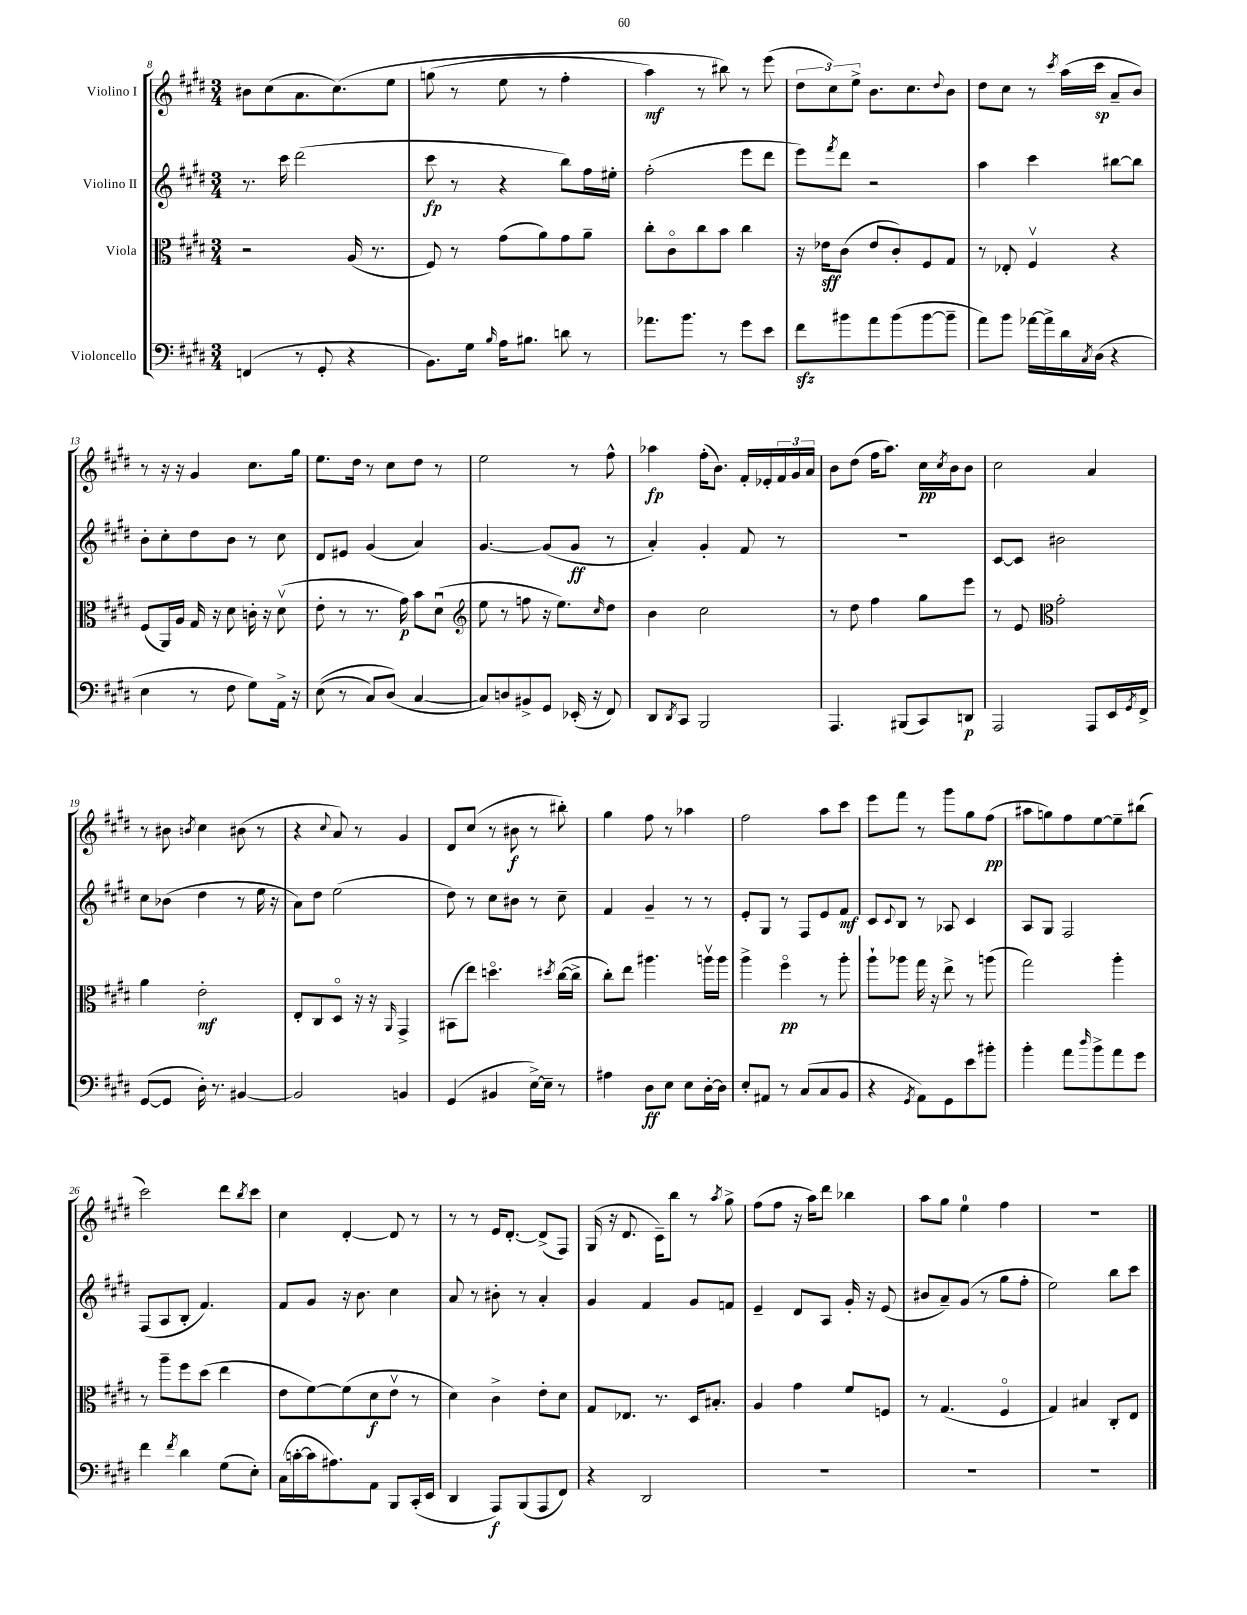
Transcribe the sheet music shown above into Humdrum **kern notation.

**kern	**dynam	**kern	**dynam	**kern	**dynam	**kern	**dynam
*part4	*part4	*part3	*part3	*part2	*part2	*part1	*part1
*staff4	*staff4	*staff3	*staff3	*staff2	*staff2	*staff1	*staff1
*I"Violoncello	*	*I"Viola	*	*I"Violino II	*	*I"Violino I	*
*clefF4	*	*clefC3	*	*clefG2	*	*clefG2	*
*k[f#c#g#d#]	*	*k[f#c#g#d#]	*	*k[f#c#g#d#]	*	*k[f#c#g#d#]	*
*M3/4	*	*M3/4	*	*M3/4	*	*M3/4	*
=8	=8	=8	=8	=8	=8	=8	=8
(4FFn/	.	2r	.	8.r	.	8b#X\L	.
.	.	.	.	.	.	(8cc#\	.
.	.	.	.	16ccc#\	.	.	.
8r	.	.	.	(2ddd#\	.	8.a\	.
8GG#'/	.	.	.	.	.	.	.
.	.	.	.	.	.	(8.cc#\)	.
4r	.	(16A/	.	.	.	.	.
.	.	8.r	.	.	.	.	.
.	.	.	.	.	.	8ee\J	.
=9	=9	=9	=9	=9	=9	=9	=9
8.BB\L)	.	8F#/)	.	8ccc#\	fp	(8ggn\	.
.	.	8r	.	8r	.	8r	.
16G#\Jk	.	.	.	.	.	.	.
16qqB/	.	.	.	.	.	.	.
16A\KL	.	(8g#\L	.	4r	.	8ee\	.
8.B#X\J	.	.	.	.	.	.	.
.	.	8a\)	.	.	.	8r	.
8dn\	.	8g#\	.	8bb\L)	.	4ff#'\	.
8r	.	8a~\J	.	16ff#\L	.	.	.
.	.	.	.	16ee#X'\JJ	.	.	.
=10	=10	=10	=10	=10	=10	=10	=10
8.a-X\L	.	8cc#'\L	.	(2ff#'\	.	4aa\)	mf
.	.	8c#\	.	.	.	.	.
8.b\J	.	.	.	.	.	.	.
.	.	8cc#\	.	.	.	8r	.
8r	.	8b\J	.	.	.	8bb#X\)	.
8g#\L	.	4cc#\	.	8eee\L	.	8r	.
8e\J	.	.	.	8ddd#\J	.	(8eee\	.
=11	=11	=11	=11	=11	=11	=11	=11
8f#zz\L	.	16r	.	8eee\L)	.	12dd#\L	.
.	.	16e-X\KL	sff	.	.	.	.
.	.	.	.	.	.	12cc#\)	.
.	.	.	.	8qfff#/	.	.	.
8b#X\	.	(8c#\J	.	8ddd#\J	.	.	.
.	.	.	.	.	.	12ee^\J	.
8a\	.	8e-/L	.	2r	.	8.b\L	.
(8b#\	.	8c#'/)	.	.	.	.	.
.	.	.	.	.	.	8.cc#\	.
[8b#\	.	8F#/	.	.	.	.	.
.	.	.	.	.	.	8qqdd#/	.
8b#~\J]	.	8G#/J	.	.	.	8b\J	.
=12	=12	=12	=12	=12	=12	=12	=12
8a\L)	.	8r	.	4aa\	.	8dd#\L	.
8b\J	.	8E-X'/	.	.	.	8cc#\J	.
[16a-X\LL	.	4F#v/	.	4ccc#\	.	8r	.
16a-^\]	.	.	.	.	.	.	.
.	.	.	.	.	.	8qccc#/	.
16d#\	.	.	.	.	.	(16aa\LL	.
8qC#/	.	.	.	.	.	.	.
(16D#\JJ	.	.	.	.	.	16ccc#\JJ	sp
4r	.	4r	.	[8bb#X\L	.	8a~/L	.
.	.	.	.	8bb#\J]	.	8b/J)	.
!!LO:LB:g=z
=13	=13	=13	=13	=13	=13	=13	=13
4E\	.	(8F#/L	.	8b'\L	.	8r	.
.	.	16AA/L)	.	8cc#'\	.	16r	.
.	.	16A/JJ	.	.	.	16r	.
8r	.	16G#/	.	8dd#\	.	4g#/	.
.	.	16r	.	.	.	.	.
8F#\	.	8d#\	.	8b\J	.	.	.
8G#\L)	.	16cn'\	.	8r	.	8.cc#\L	.
.	.	16r	.	.	.	.	.
16AA^\Jk	.	(8d#v\	.	8cc#\	.	.	.
16r	.	.	.	.	.	16gg#\Jk	.
=14	=14	=14	=14	=14	=14	=14	=14
((8E\	.	8e'\	.	8d#/L	.	8.ee\L	.
8r	.	8r	.	8e#X/J	.	.	.
.	.	.	.	.	.	16dd#\Jk	.
8C#/L)	.	8.r	.	(4g#/	.	8r	.
(8D#/J)	.	.	.	.	.	8cc#\L	.
.	.	16g#\)	p	.	.	.	.
[4C#/	.	8b\L	.	4a/)	.	8dd#\J	.
.	.	(8d#u\J	.	.	.	8r	.
=15	=15	=15	=15	=15	=15	=15	=15
*	*	*clefG2	*	*	*	*	*
8C#/L])	.	8ee\	.	[4.g#/	.	2ee\	.
8Dn/	.	8r	.	.	.	.	.
8BB#X^/	.	8ffn\	.	.	.	.	.
8GG#/J	.	16r	.	(8g#/L]	.	.	.
.	.	8.ee\L)	.	.	.	.	.
(16EE-X'/	.	.	.	8g#/J	ff	8r	.
16r	.	.	.	.	.	.	.
.	.	16qqcc#/	.	.	.	.	.
8FF#/)	.	8dd#\J	.	8r	.	8ff#^^\	.
=16	=16	=16	=16	=16	=16	=16	=16
8DD#/L	.	4b\	.	4a'/)	.	4aa-X\	fp
8qDD#/	.	.	.	.	.	.	.
8CC#/J	.	.	.	.	.	.	.
2BBB/	.	2cc#\	.	4g#'/	.	(16ff#'\KL	.
.	.	.	.	.	.	8.b\J)	.
.	.	.	.	8f#/	.	16f#'/LL	.
.	.	.	.	.	.	16e-X'/	.
.	.	.	.	8r	.	24f#/	.
.	.	.	.	.	.	24g#/	.
.	.	.	.	.	.	24a/JJ	.
=17	=17	=17	=17	=17	=17	=17	=17
4.AAA/	.	8r	.	2.r	.	8b\L	.
.	.	8dd#\	.	.	.	(8dd#\J	.
.	.	4ff#\	.	.	.	16ff#\KL	.
.	.	.	.	.	.	8.aa\J)	.
(8BBB#X/L	.	.	.	.	.	.	.
8CC#/)	.	8gg#\L	.	.	.	16cc#\LL	pp
.	.	.	.	.	.	8qcc#/	.
.	.	.	.	.	.	16b\J	.
8DDn/J	p	8eee\J	.	.	.	8b\J	.
=18	=18	=18	=18	=18	=18	=18	=18
2AAA/	.	8r	.	[8c#/L	.	2cc#\	.
.	.	8e/	.	8c#/J]	.	.	.
*	*	*clefC3	*	*	*	*	*
.	.	2g#'\	.	2b#X\	.	.	.
8AAA/L	.	.	.	.	.	4a/	.
16EE/L	.	.	.	.	.	.	.
8qGG#/	.	.	.	.	.	.	.
16FF#^/JJ	.	.	.	.	.	.	.
!!LO:LB:g=z
=19	=19	=19	=19	=19	=19	=19	=19
([8GG#/L	.	4a\	.	8cc#\L	.	8r	.
8GG#/J]	.	.	.	(8b-X\J	.	8b#X\	.
.	.	.	.	.	.	8qbn/	.
16D#'\)	.	2e'\	mf	4dd#\	.	4cc#\	.
8.r	.	.	.	.	.	.	.
[4BB#X/	.	.	.	8r	.	(8b#X\	.
.	.	.	.	16ee\	.	8r	.
.	.	.	.	16r	.	.	.
=20	=20	=20	=20	=20	=20	=20	=20
2BB#/]	.	8E'/L	.	8a\L)	.	4r	.
.	.	8C#/	.	8dd#\J	.	.	.
.	.	.	.	.	.	8qqcc#/	.
.	.	8D#/J	.	(2ee\	.	8a/)	.
.	.	16r	.	.	.	8r	.
.	.	16r	.	.	.	.	.
.	.	16qqAA/	.	.	.	.	.
4BBn/	.	4GG#^/	.	.	.	4g#/	.
=21	=21	=21	=21	=21	=21	=21	=21
(4GG#/	.	(8BB#X\L	.	8dd#\)	.	8d#/L	.
.	.	8ee\J)	.	8r	.	(8cc#/J	.
4BB#X/	.	4.ddn\	.	8cc#\L	.	8r	.
.	.	.	.	8b#X\J	.	8b#X\	f
[16E^\LL)	.	.	.	8r	.	8r	.
16E~\JJ]	.	.	.	.	.	.	.
.	.	8qdd#X/	.	.	.	.	.
8r	.	([16cc#\LL	.	8cc#~\	.	8bb#X'\)	.
.	.	16cc#^\JJ]	.	.	.	.	.
=22	=22	=22	=22	=22	=22	=22	=22
4A#X\	.	8cc#'\L)	.	4f#/	.	4gg#\	.
.	.	8ee\J	.	.	.	.	.
8D#\L	ff	4.aa#X\	.	4g#~/	.	8ff#\	.
8E\J	.	.	.	.	.	8r	.
8E\L	.	.	.	8r	.	4aa-X\	.
[16D#'\L	.	16aanv\LL	.	8r	.	.	.
16D#\JJ]	.	16aa\JJ	.	.	.	.	.
=23	=23	=23	=23	=23	=23	=23	=23
8E'/L	.	4aa^\	.	8e'/L	.	2ff#\	.
8AA#X/J	.	.	.	8G#/J	.	.	.
8r	.	4ff#\	pp	8r	.	.	.
(8C#/L	.	.	.	8F#/L	.	.	.
8C#/	.	8r	.	8e/	.	8aa\L	.
8BB/J	.	8aa'\	.	8f#/J	mf	8ccc#\J	.
=24	=24	=24	=24	=24	=24	=24	=24
4r	.	8aa`\L	.	8c#/L	.	8eee\L	.
.	.	.	.	8qqc#/	.	.	.
.	.	8aa-X\J	.	8B/J	.	8fff#\J	.
8qGG#/	.	.	.	.	.	.	.
8AA\L)	.	16gg#\	.	8r	.	8r	.
.	.	16r	.	.	.	.	.
8GG#\	.	8ee^\	.	8A-X/	.	8ggg#\L	.
8e\	.	8r	.	4c#/	.	8gg#\	.
8b#X'\J	.	(8aan\	.	.	.	(8ff#\J	pp
=25	=25	=25	=25	=25	=25	=25	=25
4b'\	.	2gg#\)	.	8A/L	.	8aa#X\L	.
.	.	.	.	8G#/J	.	8ggn\)	.
8a\L	.	.	.	2F#/	.	8ff#\	.
16qqdd#/	.	.	.	.	.	.	.
8b^\	.	.	.	.	.	[8ee\	.
8a\	.	4aa'\	.	.	.	8ee~\]	.
8g#\J	.	.	.	.	.	(8bb#X\J	.
!!LO:LB:g=z
=26	=26	=26	=26	=26	=26	=26	=26
4f#\	.	8r	.	(8F#/L	.	2ccc#\)	.
.	.	8aa~\L	.	8A/	.	.	.
8qf#/	.	.	.	.	.	.	.
4d#\	.	8ff#\	.	8B'/J	.	.	.
.	.	(8dd#\J	.	4.f#/)	.	.	.
(8G#\L	.	4ee\	.	.	.	8ddd#\L	.
.	.	.	.	.	.	8qbb/	.
8E'\J)	.	.	.	.	.	8ccc#\J	.
=27	=27	=27	=27	=27	=27	=27	=27
(16C#\LL	.	8e\L	.	8f#/L	.	4cc#\	.
[16cn'\	.	.	.	.	.	.	.
16c\J]	.	[8f#\)	.	8g#/J	.	.	.
8.A#X\)	.	.	.	.	.	.	.
.	.	(8f#\]	.	16r	.	[4d#'/	.
.	.	.	.	8.b\	.	.	.
8AA\J	.	8d#\	f	.	.	.	.
8BBB/L	.	8ev\J	.	4cc#\	.	8d#/]	.
(16CC#'/L	.	8r	.	.	.	8r	.
16EE/JJ	.	.	.	.	.	.	.
=28	=28	=28	=28	=28	=28	=28	=28
4DD#/	.	4d#\)	.	8a/	.	8r	.
.	.	.	.	8r	.	8r	.
8AAA/L)	f	4c#^\	.	8b#X'\	.	16e/KL	.
.	.	.	.	.	.	[8.d#'/J	.
(8BBB/	.	.	.	8r	.	.	.
8AAA/	.	8e'\L	.	4a'/	.	(8d#^/L]	.
8FF#/J)	.	8d#\J	.	.	.	8F#/J)	.
=29	=29	=29	=29	=29	=29	=29	=29
4r	.	8G#/L	.	4g#/	.	(16G#/	.
.	.	.	.	.	.	16r	.
.	.	8.E-X/J	.	.	.	8.d#/	.
2DD#/	.	.	.	4f#/	.	.	.
.	.	8.r	.	.	.	16c#~\KL)	.
.	.	.	.	.	.	8bb\J	.
.	.	16D#/KL	.	8g#/L	.	8r	.
.	.	8.B#X'/J	.	.	.	.	.
.	.	.	.	.	.	8qaa/	.
.	.	.	.	8fn/J	.	8gg#^\	.
=30	=30	=30	=30	=30	=30	=30	=30
2.r	.	4A/	.	4e~/	.	(8ff#\L	.
.	.	.	.	.	.	8ff#\J	.
.	.	4g#\	.	8d#/L	.	16r	.
.	.	.	.	.	.	16aa\KL)	.
.	.	.	.	8A/J	.	8ddd#\J	.
.	.	8f#/L	.	16g#'/	.	4bb-X\	.
.	.	.	.	16r	.	.	.
.	.	8Fn/J	.	(8e/	.	.	.
=31	=31	=31	=31	=31	=31	=31	=31
2.r	.	8r	.	8b#X/L	.	8aa\L	.
.	.	(4.G#/	.	8a~/)	.	8gg#\J	.
.	.	.	.	(8g#/J	.	4ee\	.
.	.	.	.	8r	.	.	.
.	.	4F#/	.	8gg#\L	.	4ff#\	.
.	.	.	.	8ff#'\J	.	.	.
=32	=32	=32	=32	=32	=32	=32	=32
2.r	.	4G#/)	.	2ee\)	.	2.r	.
.	.	4B#X/	.	.	.	.	.
.	.	8C#'/L	.	8bb\L	.	.	.
.	.	8E/J	.	8ccc#\J	.	.	.
==	==	==	==	==	==	==	==
*-	*-	*-	*-	*-	*-	*-	*-
